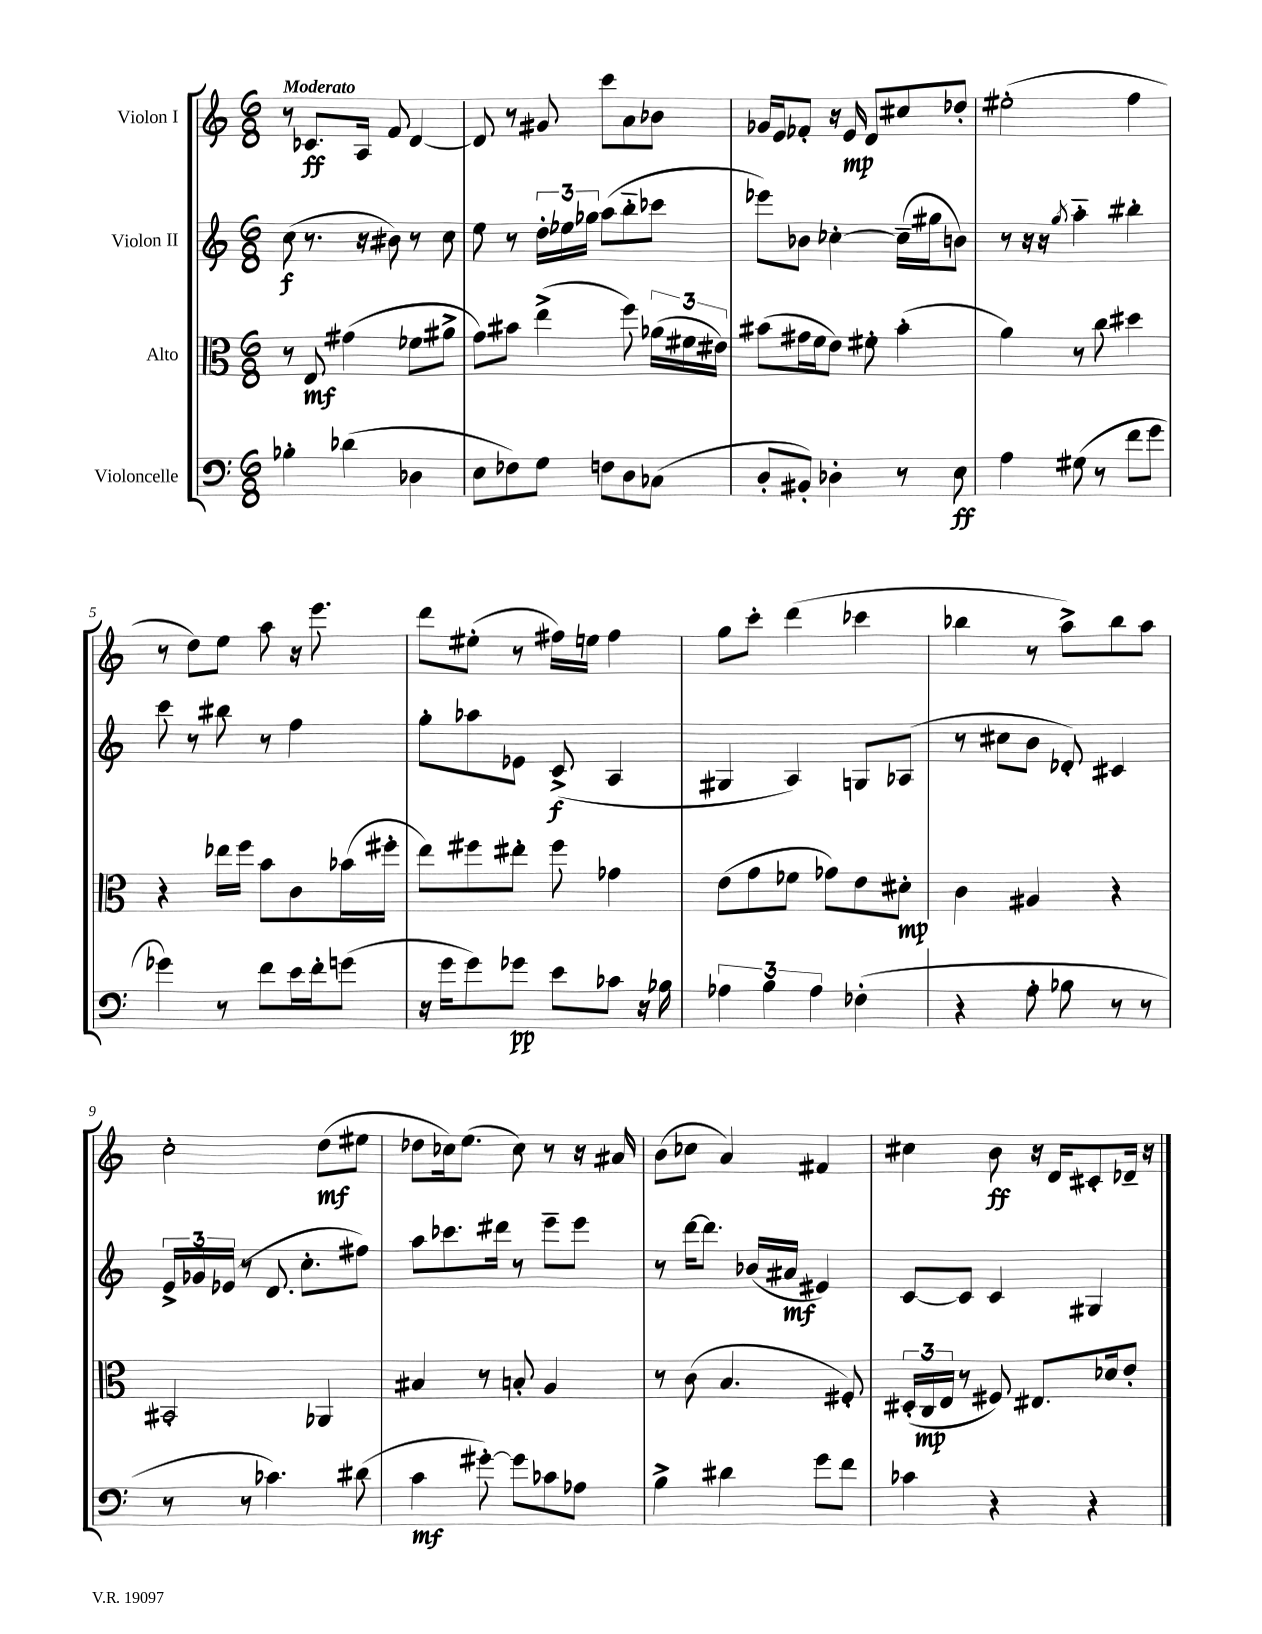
<<
\new StaffGroup <<
\new Staff = "s0" \with { instrumentName = "Violon I" } {
    \clef treble \key c \major \numericTimeSignature \time 6/8 \tempo "Moderato"
    \autoBeamOff r8 ces'8.[\ff a16] f'8 d'4~ |
    d'8 r8 gis'8 c'''8[ a'8 bes'8] |
    ges'16[ e'16 fes'8]-. r16 e'16\mp d'8[ cis''8 des''8]-. |
    eis''2-.( f''4 |
    r8 d''8[) e''8] a''8 r16 e'''8. |
    d'''8[ eis''8]-.( r8 fis''16[) e''16] fis''4 |
    g''8[ c'''8]-. d'''4( ces'''4 |
    bes''4 r8 a''8[->) bes''8 a''8] |
    c''2-. d''8[\mf( eis''8] |
    des''8[ ces''16) e''8.]( ces''8) r8 r16 ais'16 |
    b'8[( ces''8] a'4) fis'4 |
    cis''4 b'8\ff r16 d'16[ cis'8-. des'16]-- r16 \bar "|." |
}
\new Staff = "s1" \with { instrumentName = "Violon II" } {
    \clef treble \key c \major \numericTimeSignature \time 6/8
    \autoBeamOff c''8\f( r8. r16 bis'8) r8 c''8 |
    e''8 r8 \tuplet 3/2 { d''16[-. ees''16 ges''16] } a''8[( b''8-_ ces'''8] |
    ees'''8[) bes'8] ces''4~-. ces''16[--( gis''16 b'8]) |
    r8 r16 r16 \acciaccatura { g''8 } a''4-_ bis''4-. |
    c'''8 r8 bis''8 r8 f''4 |
    g''8[-. aes''8 ees'8] c'8->\f( a4 |
    gis4 a4) g8[ aes8]( |
    r8 cis''8[ b'8] des'8-.) cis'4 |
    \tuplet 3/2 { e'16[-> ges'16 ees'16]( } r8 d'8. c''8.[-. fis''8]) |
    a''8[ ces'''8. dis'''16] r8 e'''8[-- e'''8] |
    r8 d'''16[~ d'''8.] bes'16[( ais'16]\mf eis'4) |
    c'8[~ c'8] c'4 gis4 \bar "|." |
}
\new Staff = "s2" \with { instrumentName = "Alto" } {
    \clef alto \key c \major \numericTimeSignature \time 6/8
    \autoBeamOff r8 e8\mf gis'4( fes'8[ ais'8]-> |
    g'8[) bis'8] e''4->( f''8) \tuplet 3/2 { aes'16[( fis'16 eis'16]) } |
    bis'8[( gis'16 f'16 e'8]) fis'8-. bis'4-.( |
    a'4) r8 c''8 dis''4 |
    r4 ees''16[ f''16] b'8[ c'8 bes'16( fis''16]-. |
    e''8[) fis''8 eis''8]-. fis''8 ges'4 |
    e'8[( g'8 fes'8] ges'8[) e'8 dis'8]-.\mp |
    c'4 ais4 r4 |
    bis,2-. aes,4 |
    bis4 r8 b8-. a4 |
    r8 c'8( b4. fis8-.) |
    \tuplet 3/2 { dis16[-.( c16\mp e16] } r8 fis8) eis8.[ des'16 e'8]-. \bar "|." |
}
\new Staff = "s3" \with { instrumentName = "Violoncelle" } {
    \clef bass \key c \major \numericTimeSignature \time 6/8
    \autoBeamOff bes4-. des'4( des4 |
    e8[ fes8) g8] f8[ d8 ces8]( |
    d8[-. bis,8]-.) des4-. r8 e8\ff |
    a4 gis8( r8 f'8[ g'8] |
    ges'4) r8 f'8[ e'16 f'16-. g'8]( |
    r16 g'16[ g'8) ges'8]\pp e'8[ ces'8] r16 bes16 |
    \tuplet 3/2 { aes4 b4 aes4 } fes4-.( |
    r4 a8-. bes8 r8 r8 |
    r8 r8 ces'4.) dis'8( |
    c'4\mf gis'8~-.) gis'8[ ces'8 aes8] |
    b4-> dis'4 g'8[ f'8] |
    ces'4 r4 r4 \bar "|." |
}
>>
>>
